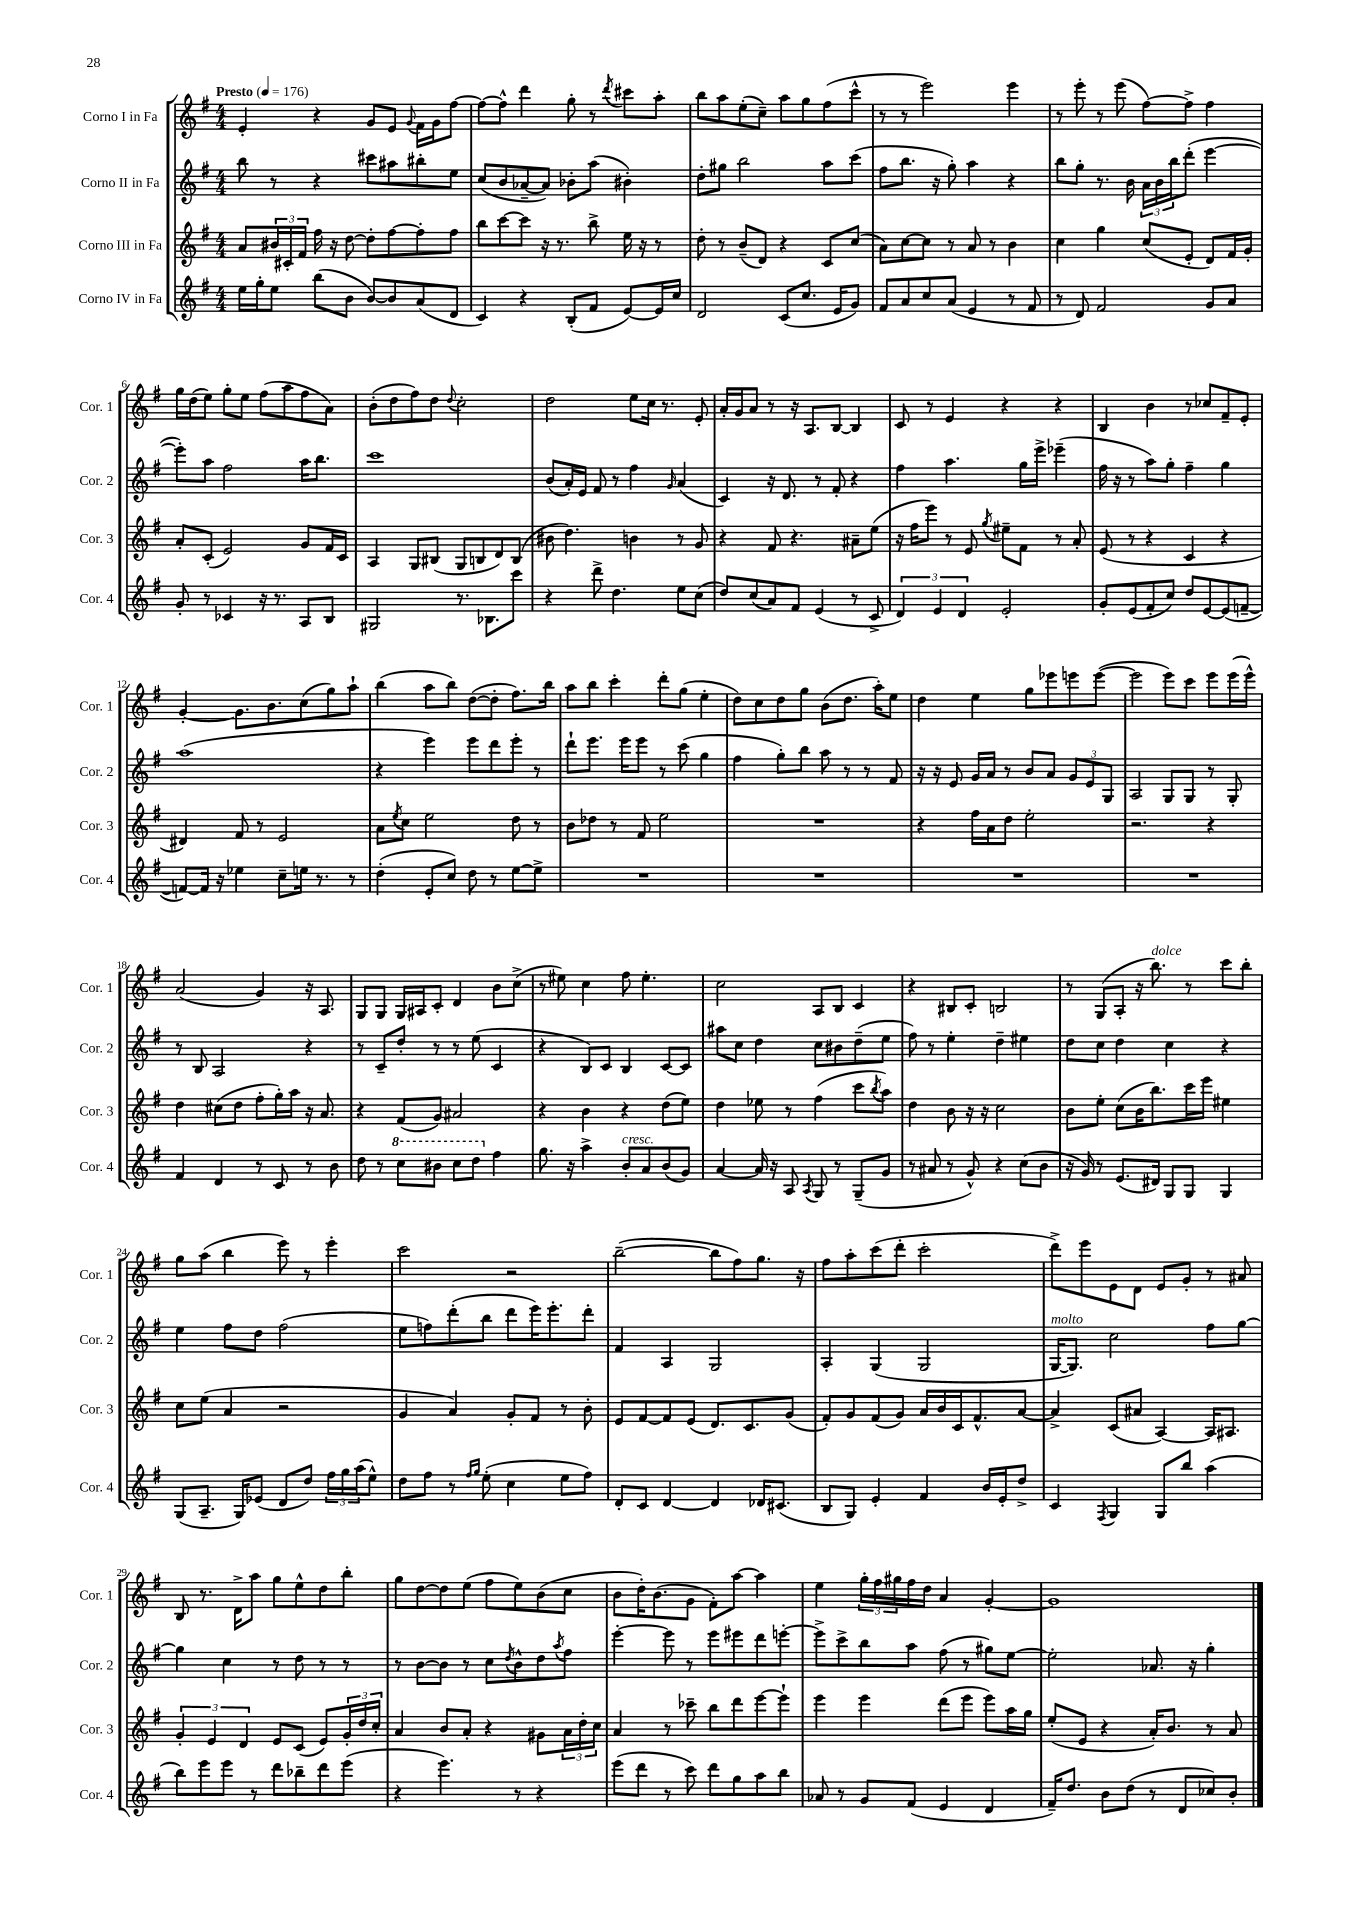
<<
\new StaffGroup <<
\new Staff = "s0" \with { instrumentName = "Corno I in Fa" shortInstrumentName = "Cor. 1" } {
    \clef treble \key g \major \numericTimeSignature \time 4/4 \tempo "Presto" 4 = 176
    e'4-. r4 g'8 e'8 \appoggiatura { g'8 } fis'16 g'16 fis''8~ |
    fis''8~ fis''8-^ d'''4 g''8-. r8 \acciaccatura { d'''8 } cis'''8 a''8-. |
    b''8 a''8 e''8-.( c''8--) a''8 g''8 fis''8( c'''8-^ |
    r8 r8 e'''2) e'''4 |
    r8 e'''8-. r8 e'''8( fis''8~) fis''8-> fis''4 |
    g''16 d''16( e''8) g''8-. e''8 fis''8( a''8 fis''8 a'8) |
    b'8-.( d''8 fis''8) d''8 \appoggiatura { d''8 } c''2-. |
    d''2 e''8 c''16 r8. e'8-. |
    a'16-. g'16 a'8 r8 r16 a8. b8~ b4 |
    c'8 r8 e'4 r4 r4 |
    b4 b'4 r8 ces''8 fis'8-- e'8-. |
    g'4~-. g'8. b'8. c''8( g''8) a''8-! |
    b''4( a''8 b''8) d''8~( d''8-. fis''8.) b''16 |
    a''8 b''8 c'''4-. d'''8-. g''8( e''4-. |
    d''8) c''8 d''8 g''8 b'8( d''8. a''16-.) e''8 |
    d''4 e''4 g''8 ees'''8 e'''8 e'''8~( |
    e'''2 e'''8) c'''8 e'''8 e'''16( e'''16-^) |
    a'2( g'4) r16 a8. |
    g8 g8 g16 ais16 c'8-. d'4 b'8 c''8->( |
    r8 eis''8) c''4 fis''8 eis''4.-. |
    c''2 a8 b8 c'4 |
    r4 bis8 c'8-. b2 |
    r8 g8( a8-. r16 b''8.^\markup { \italic "dolce" }) r8 c'''8 b''8-. |
    g''8 a''8( b''4 e'''8) r8 e'''4-. |
    c'''2 r2 |
    b''2~--( b''8 fis''8) g''8. r16 |
    fis''8 a''8-. c'''8( d'''8-. c'''2-. |
    d'''8->) e'''8 e'8 d'8 e'8 g'8-. r8 ais'8 |
    b8 r8. d'16-> a''8 g''8 e''8-^ d''8 b''8-. |
    g''8 d''8~ d''8 e''8( fis''8 e''8) b'8( c''8 |
    b'8 d''16-.) b'8.( g'8 fis'8-.) a''8~ a''4 |
    e''4 \tuplet 3/2 { g''16-. fis''16 gis''16 } fis''16 d''16 a'4 g'4~-. |
    g'1 \bar "|." |
}
\new Staff = "s1" \with { instrumentName = "Corno II in Fa" shortInstrumentName = "Cor. 2" } {
    \clef treble \key g \major \numericTimeSignature \time 4/4
    b''8 r8 r4 cis'''8 ais''8 bis''8-. e''8 |
    c''8( b'8 aes'8~-- aes'8) bes'8-. a''8( bis'4-.) |
    d''8-. gis''8 b''2 a''8 c'''8( |
    fis''8 b''8. r16 g''8-.) a''4 r4 |
    b''8 g''8-. r8. b'16 \tuplet 3/2 { a'16 b'16 b''16 } d'''8-.( e'''4~ |
    e'''8-.) a''8 fis''2 a''16 b''8. |
    c'''1 |
    b'8( a'16-.) e'16 fis'8 r8 fis''4 \grace { g'16 } a'4( |
    c'4) r16 d'8. r8 fis'8-. r4 |
    fis''4 a''4. g''16 e'''16-> ees'''4--( |
    fis''16 r16 r8 a''8) g''8-. fis''4-- g''4 |
    a''1( |
    r4 e'''4) e'''8 d'''8 e'''8-. r8 |
    d'''8-! e'''8. e'''16 e'''8 r8 c'''8( g''4 |
    fis''4 g''8-.) b''8 a''8 r8 r8 fis'8 |
    r16 r16 e'8 g'16 a'16 r8 b'8 a'8 \tuplet 3/2 { g'8 e'8 g8 } |
    a2 g8 g8 r8 g8-. |
    r8 b8 a2 r4 |
    r8 c'8-- d''8-. r8 r8 e''8( c'4 |
    r4 b8) c'8 b4 c'8~ c'8 |
    ais''8 c''8 d''4 c''8 bis'8 d''8--( e''8 |
    fis''8) r8 e''4-. d''4-- eis''4 |
    d''8 c''8 d''4 c''4 r4 |
    e''4 fis''8 d''8 fis''2( |
    e''8 f''8) d'''8-.( b''8 d'''8 e'''16) e'''8.-. d'''8-. |
    fis'4 a4 g2 |
    a4-. g4( g2 |
    g16~^\markup { \italic "molto" } g8.) c''2 fis''8 g''8~ |
    g''4 c''4 r8 d''8 r8 r8 |
    r8 b'8~ b'8 r8 c''8 \acciaccatura { d''8 } b'8-^ d''8 \acciaccatura { a''8 } fis''8 |
    e'''4~-. e'''8 r8 e'''8 eis'''8 d'''8 e'''8~-. |
    e'''8-> c'''8-> b''8 a''8 fis''8( r8 gis''8) e''8~ |
    e''2-. aes'8. r16 g''4-. \bar "|." |
}
\new Staff = "s2" \with { instrumentName = "Corno III in Fa" shortInstrumentName = "Cor. 3" } {
    \clef treble \key g \major \numericTimeSignature \time 4/4
    a'8 \tuplet 3/2 { bis'16 cis'16-. fis'16 } fis''16 r16 d''8~ d''8-. fis''8~ fis''8-. fis''8 |
    b''8 c'''8~ c'''8 r16 r8. b''8-> e''16 r16 r8 |
    d''8-. r8 b'8--( d'8) r4 c'8 c''8( |
    a'8) c''8~ c''8 r8 a'8 r8 b'4 |
    c''4 g''4 c''8( e'8-. d'8) fis'16 g'16-. |
    a'8-. c'8-.( e'2) g'8 fis'16 c'16 |
    a4 g8 bis8( g8 b8 d'8) b8( |
    bis'8 d''4.) b'4 r8 g'8 |
    r4 fis'8 r4. ais'8-- e''8( |
    r16 fis''16 e'''8) r8 e'8 \acciaccatura { g''8 } eis''8-- fis'8 r8 a'8-. |
    e'8( r8 r4 c'4 r4 |
    dis'4) fis'8 r8 e'2 |
    a'8 \acciaccatura { e''8 } c''8 e''2 d''8 r8 |
    b'8 des''8 r8 fis'8 e''2 |
    R1 |
    r4 fis''16 a'16 d''8 e''2-. |
    r2. r4 |
    d''4 cis''8( d''8 fis''8-. g''16-.) a''16 r16 a'8. |
    r4 fis'8( g'8) ais'2 |
    r4 b'4 r4 d''8( e''8) |
    d''4 ees''8 r8 fis''4( c'''8 \acciaccatura { b''8 } a''8) |
    d''4 b'8 r16 r16 c''2 |
    b'8 e''8-. c''8( b'16 b''8.) c'''16 e'''16 eis''4 |
    c''8 e''8( a'4 r2 |
    g'4 a'4) g'8-. fis'8 r8 b'8-. |
    e'8 fis'8~ fis'8 e'8( d'8.) c'8. g'8( |
    fis'8-.) g'8 fis'8( g'8) a'16 b'16 c'16 fis'8.-^ a'8~ |
    a'4-> c'8( ais'8 a4~) a16 ais8. |
    \tuplet 3/2 { g'4-. e'4 d'4 } e'8 c'8( e'8) \tuplet 3/2 { g'16-. d''16 c''16-. } |
    a'4 b'8 a'8-. r4 gis'8 \tuplet 3/2 { a'16 d''16-. c''16 } |
    a'4 r8 ces'''8-- b''8 d'''8 e'''8~ e'''8-! |
    e'''4 e'''4 d'''8( e'''8 e'''8) a''16 g''16 |
    e''8-.( e'8 r4 a'16-.) b'8. r8 a'8 \bar "|." |
}
\new Staff = "s3" \with { instrumentName = "Corno IV in Fa" shortInstrumentName = "Cor. 4" } {
    \clef treble \key g \major \numericTimeSignature \time 4/4
    e''16 g''16-. e''8 b''8( b'8 b'8~) b'8 a'8( d'8 |
    c'4) r4 b8-.( fis'8 e'8~) e'16 c''16 |
    d'2 c'8( c''8. e'16 g'8) |
    fis'8 a'8 c''8 a'8( e'4 r8 fis'8 |
    r8 d'8) fis'2 g'8 a'8 |
    g'8-. r8 ces'4 r16 r8. a8 b8 |
    gis2 r8. bes8. c'''8 |
    r4 d'''8-> d''4. e''8 c''8( |
    d''8) c''8( a'8) fis'8 e'4( r8 c'8-> |
    \tuplet 3/2 { d'4) e'4 d'4 } e'2-. |
    g'8-. e'8( fis'8-. c''8) d''8 e'8~ e'8( f'8~-- |
    f'8~) f'16 r16 ees''4 c''8-- e''16 r8. r8 |
    d''4-.( e'8-. c''8) d''8 r8 e''8~ e''8-> |
    R1 |
    R1 |
    R1 |
    R1 |
    fis'4 d'4 r8 c'8 r8 b'8 |
    d''8 r8 \ottava #1 c'''8 bis''8 c'''8 d'''8 \ottava #0 fis''4 |
    g''8. r16 a''4-> b'8-.^\markup { \italic "cresc." } a'8 b'8( g'8) |
    a'4~ a'16 r16 a8 \acciaccatura { a8 } g8 r8 g8--( g'8 |
    r8 ais'8 r8 g'8-^) r4 c''8( b'8 |
    r16 g'16) r8 e'8.( dis'16) g8 g8 g4 |
    g8( a8.-- g16) ees'8( d'8 d''8) \tuplet 3/2 { fis''16 g''16 a''16( } e''8-^) |
    d''8 fis''8 r8 \grace { fis''16 g''16 } e''8-.( c''4 e''8 fis''8) |
    d'8-. c'8 d'4~ d'4 des'16 cis'8.( |
    b8 g8) e'4-. fis'4 b'16 e'16-. d''8-> |
    c'4 \acciaccatura { fis8 } g4 g8 b''8 a''4( |
    b''8) e'''8 e'''8 r8 d'''8 bes''8-- d'''8 e'''8( |
    r4 e'''4.) r8 r4 |
    e'''8( d'''8 r8 c'''8) d'''8 g''8 a''8 b''8 |
    aes'8 r8 g'8 fis'8( e'4 d'4 |
    fis'16--) d''8. b'8 d''8( r8 d'8 ces''8) b'8-. \bar "|." |
}
>>
>>
